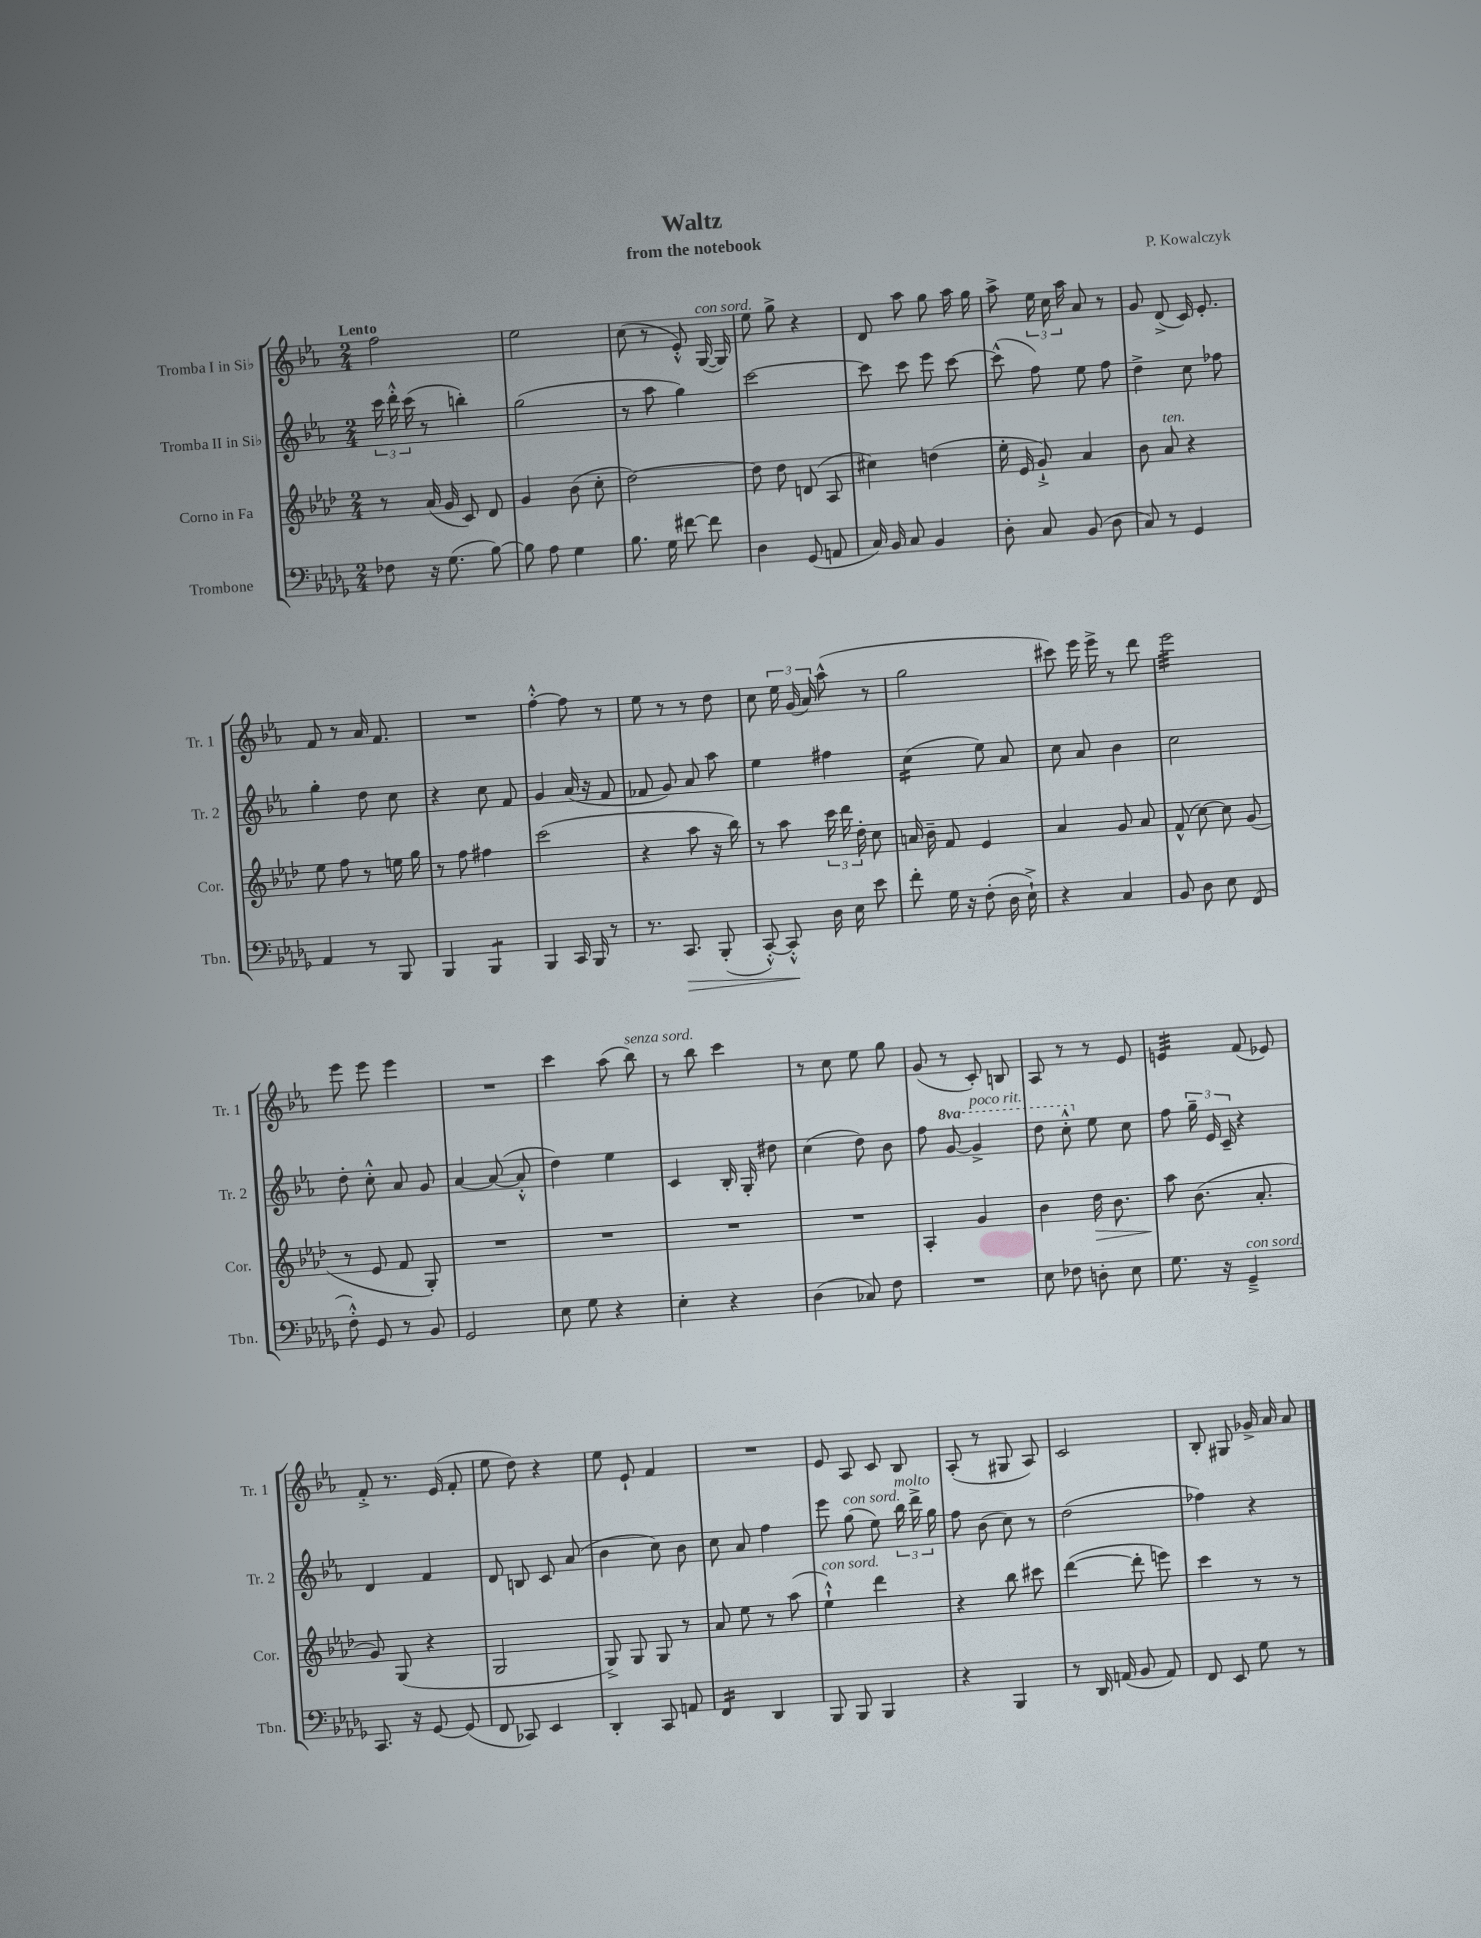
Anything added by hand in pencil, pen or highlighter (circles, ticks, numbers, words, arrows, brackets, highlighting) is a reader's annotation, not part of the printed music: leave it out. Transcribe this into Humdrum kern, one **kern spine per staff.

**kern	**kern	**kern	**kern
*staff4	*staff3	*staff2	*staff1
*clefF4	*clefG2	*clefG2	*clefG2
*k[b-e-a-d-g-]	*k[b-e-a-d-]	*k[b-e-a-]	*k[b-e-a-]
*M2/4	*M2/4	*M2/4	*M2/4
8F-\	8r	24ccc\	2ff\
.	.	24ddd'^^\	.
.	.	(24ccc\	.
16r	(16a-/	8r	.
(8.G-\	16g/	.	.
.	8c/)	4bb'\)	.
[8B-\)	8d-/	.	.
=	=	=	=
8B-\]	4g/	(2gg\	2ee-\
8A-\	.	.	.
4G-\	(8b-\	.	.
.	8cc'\	.	.
=	=	=	=
8.B-\	[2dd-\)	8r	(8cc\
.	.	8aa-\	8r
16G-\	.	.	.
[8f#\	.	4gg\)	8e-'^^/)
8f#\]	.	.	([16G/
.	.	.	16G/])
=	=	=	=
4D-\	8dd-\]	[2ccc\	8ee-\
.	8dd-\	.	8gg^\
(8GG-/	(8d/	.	4r
8AA/	8A-/	.	.
=	=	=	=
16C/)	4cc#\)	8ccc\]	8d/
16BB-/	.	.	.
8C/	.	8ccc\	8aa-\
4BB-/	(4dd\	8eee-\	8gg\
.	.	[8ccc\	16aa-\
.	.	.	16gg\
=	=	=	=
8D-'\	16ee-'\	(8ccc^^\]	8aa-^\
.	16e-/	.	.
8C/	8g`^/)	8ff\)	24ee-\
.	.	.	24cc\
.	.	.	24aa-\
(8BB-/	4a-/	8ee-\	8a-/
8D-\	.	8ff\	8r
=	=	=	=
8C/)	8b-\	4dd^\	8g/
8r	8a-/	.	(8d^/
4GG-/	4r	8cc\	16c/)
.	.	.	8.e-'/
.	.	8ff-\	.
=	=	=	=
4AA-/	8ee-\	4gg'\	8f/
.	8ff\	.	8r
8r	8r	8dd\	16a-/
.	.	.	8.f/
8BBB-/	16ee\	8cc\	.
.	16gg\	.	.
=	=	=	=
4BBB-/	8r	4r	2r
.	8ff\	.	.
4BBB-/	4ff#\	8cc\	.
.	.	8f/	.
=	=	=	=
4BBB-/	(2ccc\	4g/	[4ff'^^\
16CC/	.	(16a-/	8ff\]
16BBB-/	.	16r	.
8r	.	8f/	8r
=	=	=	=
8.r	4r	8f-/	8ee-\
.	.	8g/)	8r
8.CC/	.	.	.
.	8aa-\	8a-/	8r
(8BBB-'/	16r	8aa-\	8dd\
.	16bb-\)	.	.
=	=	=	=
[8CC'^^/)	8r	4ee-\	8cc\
8CC'^^/]	8aa-\	.	24ee-\
.	.	.	(24g/
.	.	.	24a-/)
16D-\	24ccc\	4ff#\	(8aa-^^\
.	24ddd-\	.	.
16E-\	.	.	.
.	24dd-'\	.	.
8e-\	8cc\	.	8r
=	=	=	=
8f'\	16a/	(4cc\	2gg\
.	16b-~\	.	.
16G-\	8f/	.	.
16r	.	.	.
(8F'\	4e-/	8ee-\)	.
16D-\	.	8a-/	.
16E-`^\)	.	.	.
=	=	=	=
4r	4a-/	8cc\	8ccc#\)
.	.	8a-/	16eee-\
.	.	.	16eee-^\
4C/	8g/	4b-\	8r
.	8a-/	.	8ddd\
=	=	=	=
8BB-/	(8f^^/	2cc\	2eee-\
8D-\	[8cc\)	.	.
8E-\	8cc\]	.	.
(8FF/	(8g/	.	.
=	=	=	=
8F'^^\)	8r	8dd'\	8eee-\
8GG-/	8e-/	8cc'^^\	8eee-\
8r	8f/	8a-/	4eee-\
8BB-/	8G'/)	8g/	.
=	=	=	=
2GG-/	2r	[4a-/	2r
.	.	(8a-/_	.
.	.	8a-'^^/]	.
=	=	=	=
8E-\	2r	4dd\)	4ccc\
8G-\	.	.	.
4r	.	4ee-\	(8aa-\
.	.	.	8bb-\)
=	=	=	=
4E-'\	2r	4c/	8r
.	.	.	8bb-\
4r	.	16B-'/	4ccc\
.	.	16G'/	.
.	.	8dd#\	.
=	=	=	=
(4D-\	2r	(4cc\	8r
.	.	.	8cc\
8C-/)	.	8dd\)	8ee-\
8F\	.	8b-\	8gg\
=	=	=	=
2r	4A-'/	8ff\	(8g/
.	.	[8gg/	8r
.	4g/	4gg^/]	8c'/)
.	.	.	8B/
=	=	=	=
8E-\	4b-\	8ddd\	8A-/
8F-\	.	8ccc'^^\	8r
8D'\	16dd-\	8ee-\	8r
.	8.b-\	.	.
8E-\	.	8cc\	8e-/
=	=	=	=
8.G-\	8aa-\	8ff\	4e/
.	(8.b-\	24gg~\	.
.	.	24e-/	.
16r	.	.	.
.	.	24c~/	.
4GG-~^/	.	4r	(8f/
.	8.a-'/	.	.
.	.	.	8e-/)
=	=	=	=
8.CC/	8g/)	4d/	8f'^/
.	(8G/	.	8.r
16r	.	.	.
[8GG-/	4r	4f/	.
.	.	.	(16e-/
(8GG-/]	.	.	8f'/
=	=	=	=
8FF/	2G/	8d/	8ee-\
8CC-/)	.	8B/	8dd\)
4EE-/	.	8c/	4r
.	.	(8a-/	.
=	=	=	=
4DD-'/	8G^/)	4b-\	8ee-\
.	8G/	.	8e-`/
8CC/	8G/	8cc\)	4f/
8AA/	8r	8b-\	.
=	=	=	=
4FF/	8a-/	8cc\	2r
.	8ee-\	8a-/	.
4DD-/	8r	4ff\	.
.	(8aa-\	.	.
=	=	=	=
8BBB-/	4ee-`^^\)	8eee-\	8e-/
8BBB-/	.	(8gg\	8A-/
4BBB-/	4ddd-\	8ee-\)	8c/
.	.	24bb-\	8B-/
.	.	24ddd^\	.
.	.	24gg\	.
=	=	=	=
4r	4r	8ff\	(8A-'/
.	.	(8b-\	8r
4BBB-/	8bb-\	8cc\)	8G#/
.	8ccc#\	8r	8A-/)
=	=	=	=
8r	([4ddd-\	(2dd\	2c/
16DD-/	.	.	.
(16AA/	.	.	.
8BB-/	8ddd-'\]	.	.
8AA/)	8eee\)	.	.
=	=	=	=
8FF/	4ccc\	4ff-\)	8B-'/
8EE-/	.	.	8G#/
8G-\	8r	4r	16g-^/
.	.	.	16a-/
8r	8r	.	8a-/
==	==	==	==
*-	*-	*-	*-
